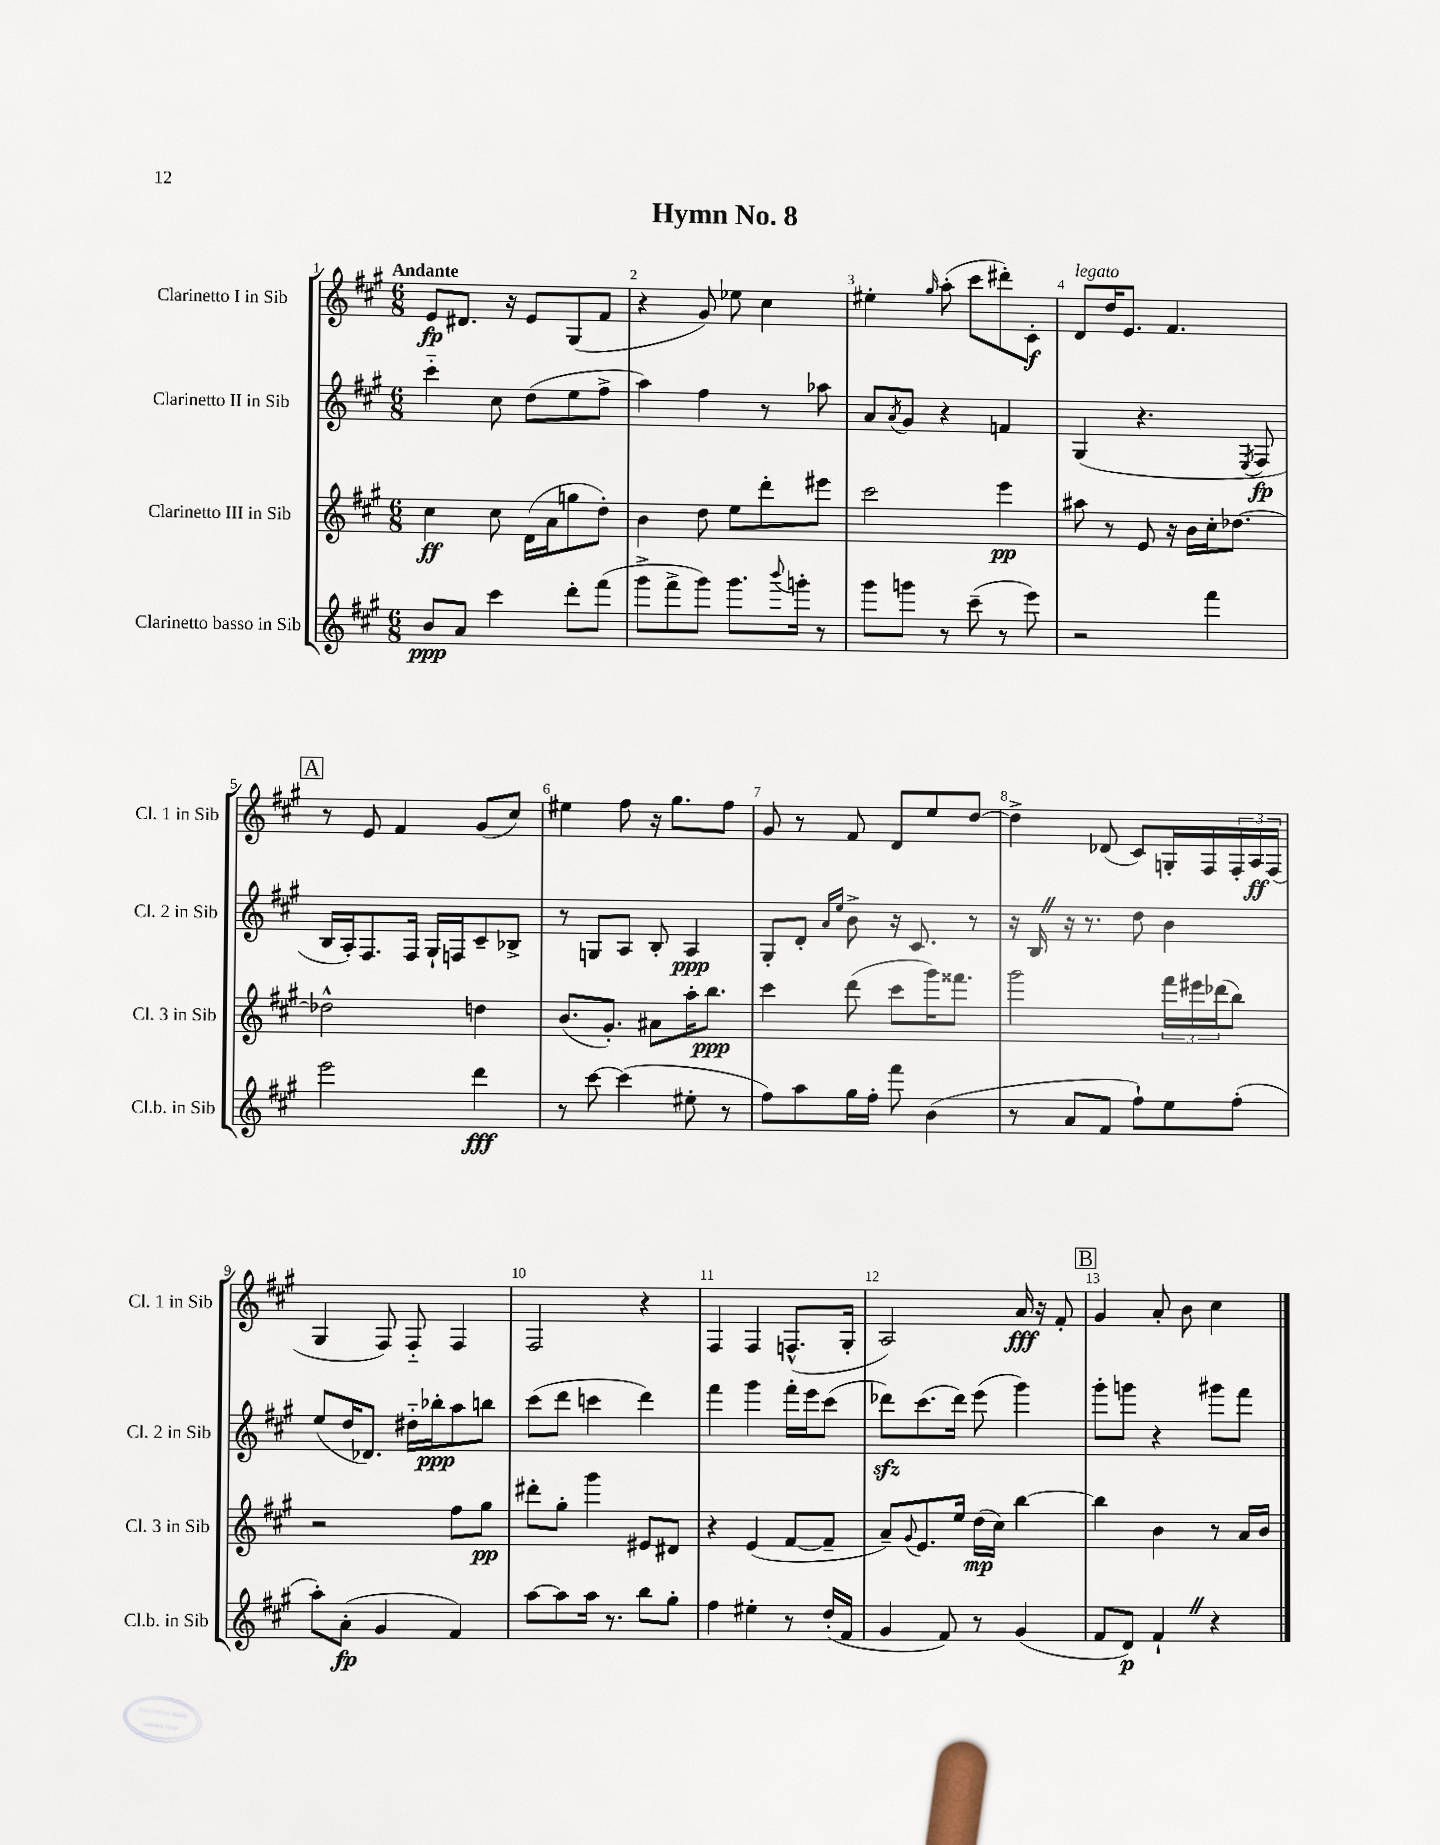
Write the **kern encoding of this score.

**kern	**kern	**kern	**kern
*staff4	*staff3	*staff2	*staff1
*clefG2	*clefG2	*clefG2	*clefG2
*k[f#c#g#]	*k[f#c#g#]	*k[f#c#g#]	*k[f#c#g#]
*M6/8	*M6/8	*M6/8	*M6/8
8b	4cc#	4ccc#'~	8e
8a	.	.	8.d#
4ccc#	8cc#	8cc#	.
.	.	.	16r
.	(16d	(8dd	8e
.	16a	.	.
8ddd'	8gg	8ee	(8G#
(8fff#	8dd')	8ff#^	8f#
=	=	=	=
8ggg#^	4b	4aa)	4r
8fff#^	.	.	.
8ggg#)	8dd	4ff#	8g#)
8.ggg#	8ee	.	8ee-
.	8ddd'	8r	4cc#
8qqbbb	.	.	.
16ggg'	.	.	.
8r	8eee#	8aa-	.
=	=	=	=
8ggg#	2ccc#	8a	4ee#'
.	.	8qa	.
8ggg	.	8g#	.
.	.	.	16qqgg#
8r	.	4r	(8aa'
(8ccc#~	.	.	8ccc#
8r	4eee	4f	8ddd#')
8eee)	.	.	8c#'
=	=	=	=
2r	8aa#	(4G#	8d
.	8r	.	16dd
.	.	.	8.e
.	8e	4.r	.
.	16r	.	4.f#
.	16b	.	.
4fff#	16cc#'	.	.
.	[8.dd-	.	.
.	.	8qE	.
.	.	8F#	.
=	=	=	=
2eee	2dd-^^]	16B	8r
.	.	16A')	.
.	.	8.F#	8e
.	.	.	4f#
.	.	16F#	.
.	.	16G#`	.
.	.	16F	.
4ddd	4dd	8c#~	(8g#
.	.	8B-^	8cc#)
=	=	=	=
8r	(8.b	8r	4ee#
[8ccc#	.	8G	.
.	8.g#')	.	.
(4ccc#]	.	8A	8ff#
.	8a#	8B'	16r
.	.	.	8.gg#
8ee#'	16aa'	4A	.
.	8.bb	.	.
8r	.	.	8ff#
=	=	=	=
8ff#)	4ccc#	8G#'	8g#
8aa	.	8d'	8r
.	.	16qqa	.
.	.	16qqee	.
16gg#	(8ddd	8b^	8f#
16ff#'	.	.	.
8fff#	8ccc#	16r	8d
.	.	8.c#	.
(4b	16ggg#)	.	8ee
.	8.fff##	.	.
.	.	8r	[8dd
=	=	=	=
8r	2ggg#	16r	4dd^]
.	.	16B	.
8a	.	16r	.
.	.	8.r	.
8f#	.	.	(8d-
8ff#`)	.	8dd	8c#)
8ee	24fff#	4b	16G'
.	24eee#	.	.
.	.	.	16F#
.	(24ddd-	.	.
(8ff#'	8bb)	.	24F#'
.	.	.	24A
.	.	.	(24F#
=	=	=	=
8aa')	2r	(8ee	4G#
(8a'	.	16dd	.
.	.	8.d-)	.
4g#	.	.	8F#)
.	.	16dd#'~	8F#'~
.	.	16bb-'	.
4f#)	8ff#	8aa	4F#
.	8gg#	8bb	.
=	=	=	=
[8aa	8ddd#'	(8ccc#	2F#
8aa]	8gg#'	8ddd	.
16aa	4ggg#	4ccc	.
8.r	.	.	.
8bb	8e#	4ddd)	4r
8gg#'	8d#	.	.
=	=	=	=
4ff#	4r	4fff#	4F#
4ee#'	(4e	4ggg#	4F#
8r	[8f#	16fff#'	(8.F^^
.	.	16eee	.
(16dd'	8f#~]	(8ccc#	.
16f#	.	.	16G#'
=	=	=	=
4g#	8a~)	8ddd-)	2A)
.	8qqg#	.	.
.	8.e	(8.ccc#	.
8f#)	.	.	.
.	16ee	16ddd-)	.
8r	(16dd	(8eee	.
.	16cc#)	.	.
(4g#	[4bb	4ggg#)	16a
.	.	.	16r
.	.	.	8f#'
=	=	=	=
8f#	4bb]	8ggg#'	4g#
8d)	.	8ggg	.
4f#`	4b	4r	8a'
.	.	.	8b
4r	8r	8ggg#	4cc#
.	16a	8fff#	.
.	16b	.	.
==	==	==	==
*-	*-	*-	*-
